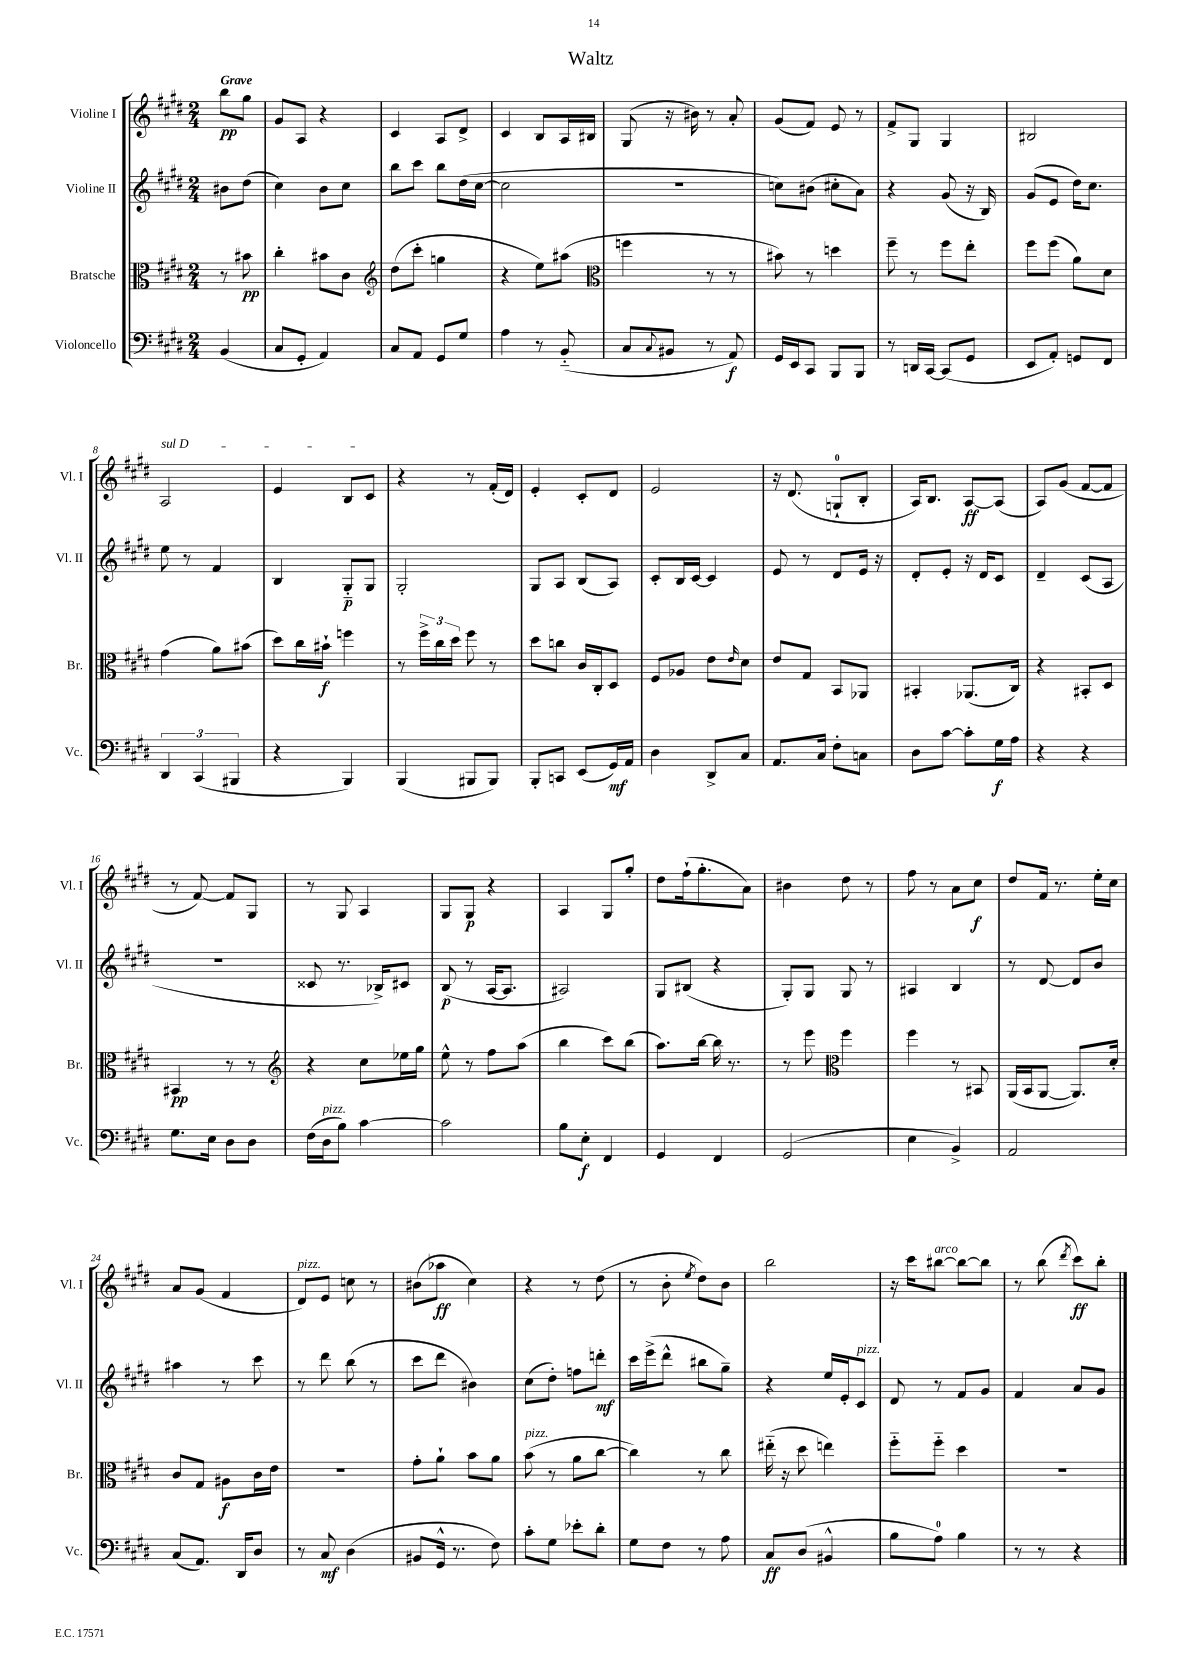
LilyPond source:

\header { title = "Waltz" }
<<
\new StaffGroup <<
\new Staff = "s0" \with { instrumentName = "Violine I" shortInstrumentName = "Vl. I" } {
    \clef treble \key e \major \numericTimeSignature \time 2/4 \partial 4 \tempo "Grave"
    b''8\pp gis''8 |
    gis'8 a8 r4 |
    cis'4 a8 dis'8-> |
    cis'4 b8 a16 bis16 |
    gis8( r16 bis'16) r8 a'8-. |
    gis'8( fis'8) e'8 r8 |
    fis'8-> gis8 gis4 |
    bis2 |
    \once \override TextSpanner.bound-details.left.text = \markup { \italic "sul D" } a2\startTextSpan |
    e'4 b8 cis'8\stopTextSpan |
    r4 r8 fis'16-.( dis'16) |
    e'4-. cis'8-. dis'8 |
    e'2 |
    r16 dis'8.( g8-0-! b8-. |
    a16) b8. a8~\ff a8( |
    a8) gis'8( fis'8~ fis'8 |
    r8 fis'8~) fis'8 gis8 |
    r8 gis8 a4 |
    gis8 gis8\p r4 |
    a4 gis8 gis''8-. |
    dis''8 fis''16-!( gis''8.-. a'8) |
    bis'4 dis''8 r8 |
    fis''8 r8 a'8 cis''8\f |
    dis''8 fis'16 r8. e''16-. cis''16 |
    a'8 gis'8( fis'4 |
    dis'8^\markup { \italic "pizz." }) e'8 c''8 r8 |
    bis'8( aes''8\ff cis''4) |
    r4 r8 dis''8( |
    r8 b'8-. \acciaccatura { e''8 } dis''8) b'8 |
    b''2 |
    r16 cis'''16 bis''8~^\markup { \italic "arco" } bis''8~ bis''8 |
    r8 b''8( \acciaccatura { dis'''8 } cis'''8\ff) b''8-. \bar "|." |
}
\new Staff = "s1" \with { instrumentName = "Violine II" shortInstrumentName = "Vl. II" } {
    \clef treble \key e \major \numericTimeSignature \time 2/4 \partial 4
    bis'8 dis''8( |
    cis''4) b'8 cis''8 |
    b''8 cis'''8 b''8 dis''16( cis''16~ |
    cis''2 |
    R2 |
    c''8) bis'8( cis''8-. a'8) |
    r4 gis'8( r16 b16) |
    gis'8( e'8 dis''16) cis''8. |
    e''8 r8 fis'4 |
    b4 gis8-_\p gis8 |
    gis2-. |
    gis8 a8 b8( a8) |
    cis'8-. b16 cis'16~ cis'4 |
    e'8 r8 dis'8 e'16 r16 |
    dis'8-. e'8-. r16 dis'16 cis'8 |
    dis'4-- cis'8( a8 |
    r2 |
    cisis'8 r8. bes16->) cis'8 |
    b8\p( r8 a16~ a8. |
    ais2) |
    gis8 bis8( r4 |
    gis8-.) gis8 gis8 r8 |
    ais4 b4 |
    r8 dis'8~ dis'8 b'8 |
    ais''4 r8 cis'''8 |
    r8 dis'''8 b''8( r8 |
    cis'''8 dis'''8 bis'4) |
    cis''8( dis''8-.) f''8 d'''8-.\mf |
    cis'''16 e'''16->( dis'''8-^ bis''8 gis''8--) |
    r4 e''16 e'16-. cis'8^\markup { \italic "pizz." } |
    dis'8 r8 fis'8 gis'8 |
    fis'4 a'8 gis'8 \bar "|." |
}
\new Staff = "s2" \with { instrumentName = "Bratsche" shortInstrumentName = "Br." } {
    \clef alto \key e \major \numericTimeSignature \time 2/4 \partial 4
    r8 bis'8\pp |
    cis''4-. bis'8 cis'8 |
    \clef treble dis''8( cis'''8-. g''4 |
    r4 e''8) ais''8( |
    \clef alto f''4 r8 r8 |
    bis'8) r8 d''4 |
    fis''8-- r8 fis''8 e''8-. |
    fis''8 fis''8( a'8) dis'8 |
    gis'4( a'8) bis'8( |
    dis''8) cis''16 bis'16-!\f f''4 |
    r8 \tuplet 3/2 { fis''16-> cis''16 dis''16 } fis''8 r8 |
    dis''8 c''8 cis'16 cis16-. dis8 |
    fis8 aes8 e'8 \grace { e'16 } dis'8 |
    e'8 gis8 b,8 aes,8 |
    bis,4-. aes,8.( cis16) |
    r4 bis,8-. dis8 |
    bis,4\pp r8 r8 |
    \clef treble r4 cis''8 ees''16 gis''16 |
    e''8-^ r8 fis''8 a''8( |
    b''4 cis'''8) b''8( |
    a''8.) b''16~ b''16 r8. |
    r8 e'''8 \clef alto fis''4 |
    fis''4 r8 bis,8 |
    a,16( b,16 a,8~ a,8.) dis'16-. |
    cis'8 gis8 ais8\f cis'16 e'16 |
    R2 |
    gis'8-. a'8-! b'8 a'8 |
    b'8^\markup { \italic "pizz." }( r8 a'8 cis''8~ |
    cis''4) r8 cis''8 |
    eis''16-_( r16 dis''8 e''4) |
    fis''8-_ fis''8-_ dis''4 |
    R2 \bar "|." |
}
\new Staff = "s3" \with { instrumentName = "Violoncello" shortInstrumentName = "Vc." } {
    \clef bass \key e \major \numericTimeSignature \time 2/4 \partial 4
    b,4( |
    cis8 gis,8-. a,4) |
    cis8 a,8 gis,8 gis8 |
    a4 r8 b,8-_( |
    cis8 \appoggiatura { cis8 } bis,8 r8 a,8\f) |
    gis,16 e,16 cis,8 b,,8 b,,8 |
    r8 d,16 cis,16~ cis,8( gis,8 |
    e,8 a,8-.) g,8 fis,8 |
    \tuplet 3/2 { dis,4 cis,4( bis,,4 } |
    r4 b,,4) |
    b,,4( bis,,8 bis,,8) |
    b,,8-. c,8 e,8( gis,16\mf) a,16 |
    dis4 dis,8-> cis8 |
    a,8. cis16 fis8-. c8 |
    dis8 cis'8~ cis'8-. gis16\f a16 |
    r4 r4 |
    gis8. e16 dis8 dis8 |
    fis16( dis16^\markup { \italic "pizz." } b8) cis'4~ |
    cis'2 |
    b8 e8-.\f fis,4 |
    gis,4 fis,4 |
    gis,2( |
    e4 b,4->) |
    a,2 |
    cis8( a,8.) dis,16 dis8 |
    r8 cis8\mf dis4( |
    bis,8 gis,16-^ r8. fis8) |
    cis'8-. gis8 ees'8-. dis'8-. |
    gis8 fis8 r8 a8 |
    cis8\ff dis8( bis,4-^ |
    b8 a8-0) b4 |
    r8 r8 r4 \bar "|." |
}
>>
>>
